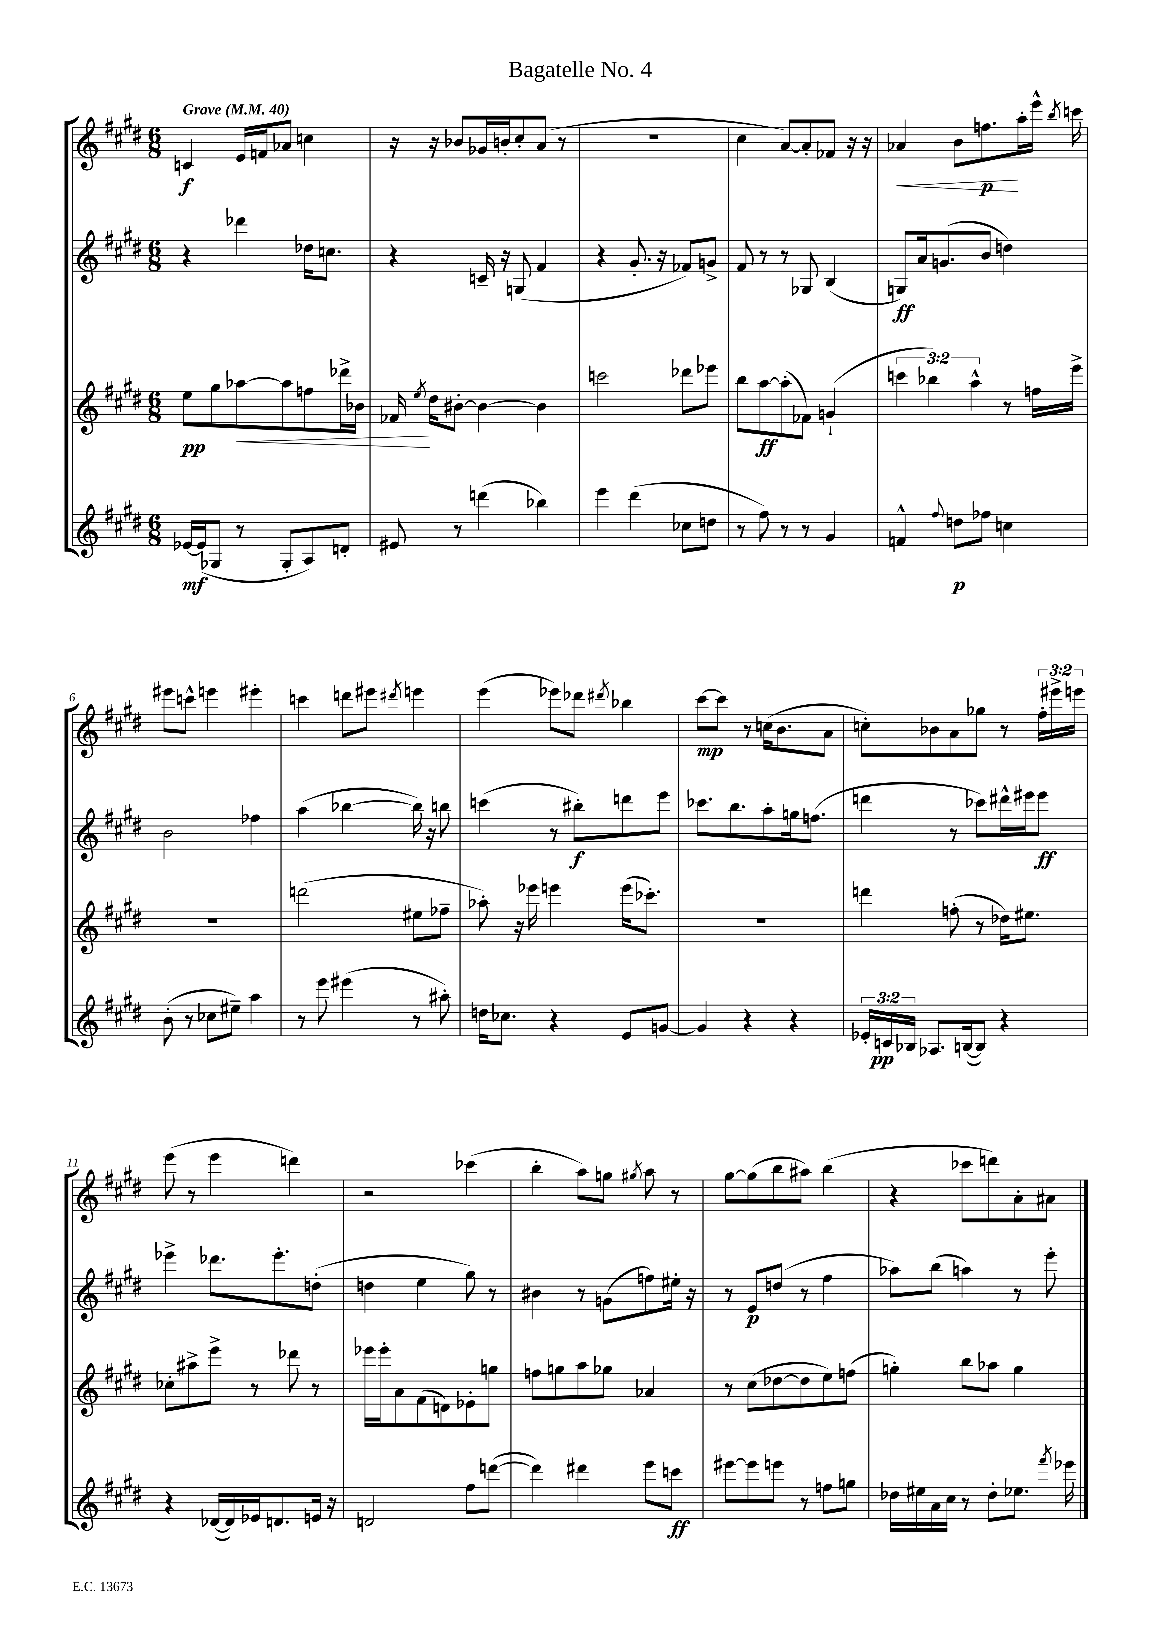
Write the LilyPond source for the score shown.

\header { title = "Bagatelle No. 4" }
<<
\new StaffGroup <<
\new Staff = "s0" {
    \clef treble \key e \major \numericTimeSignature \time 6/8 \override Staff.TupletNumber.text = #tuplet-number::calc-fraction-text \tempo "Grave" 4 = 40
    \autoBeamOff c'4\f e'16[ f'16 aes'8] c''4 |
    r16 r16 bes'8[ ges'16 b'16-. cis''8-. a'8]( r8 |
    R2. |
    cis''4 a'8[~) a'8-. fes'8] r16 r16 |
    aes'4\< b'8[ f''8.\p\! a''16-. e'''16]-^ \acciaccatura { b''8 } c'''16 |
    eis'''8[ c'''8]-^ e'''4 eis'''4-. |
    c'''4 d'''8[ eis'''8] \acciaccatura { dis'''8 } e'''4 |
    e'''4( ees'''8[) des'''8] \acciaccatura { dis'''8 } bes''4 |
    cis'''8[~\mp cis'''8] r8 c''16[( b'8. a'8] |
    c''8[-.) bes'8 a'8 ges''8] r8 \tuplet 3/2 { fis''16[-. eis'''16-> e'''16] } |
    e'''8( r8 e'''4 d'''4) |
    r2 ces'''4( |
    b''4-. a''8[) g''8] \acciaccatura { gis''8 } a''8 r8 |
    gis''8[~ gis''8( b''8 ais''8]) b''4( |
    r4 ces'''8[ d'''8) a'8-. ais'8] \bar "|." |
}
\new Staff = "s1" {
    \clef treble \key e \major \numericTimeSignature \time 6/8
    \autoBeamOff r4 des'''4 des''16[ c''8.] |
    r4 c'16-- r16 g8( fis'4 |
    r4 gis'8.-. r16 fes'8[) g'8]-> |
    fis'8 r8 r8 ges8 b4( |
    g8[\ff) a'16 g'8.( b'8] d''4) |
    b'2 fes''4 |
    a''4( bes''4~ bes''16) r16 b''8 |
    c'''4( r8 bis''8[-.\f) d'''8 e'''8] |
    ces'''8.[ b''8. a''8-. g''16 f''8.]( |
    d'''4 r8 ces'''8[) dis'''16-^ eis'''16 eis'''8]\ff |
    ees'''4-> des'''8.[ ees'''8.-. d''8]-.( |
    d''4 e''4 gis''8) r8 |
    bis'4 r8 g'8[( f''8) eis''16]-. r16 |
    r8 e'8[\p d''8]( r8 fis''4 |
    aes''8[) b''8]( a''4) r8 e'''8-. \bar "|." |
}
\new Staff = "s2" {
    \clef treble \key e \major \numericTimeSignature \time 6/8 \override Staff.TupletNumber.text = #tuplet-number::calc-fraction-text
    \autoBeamOff e''8[\pp gis''8 aes''8~\< aes''8 f''8 des'''16-> bes'16] |
    fes'16\! \acciaccatura { e''8 } dis''16[ bis'8]~-. bis'4~ bis'4 |
    c'''2 des'''8[ ees'''8] |
    b''8[ a''8~\ff a''8-.( fes'8]) g'4-!( |
    \tuplet 3/2 { c'''4 bes''4) a''4-^ } r8 f''16[ e'''16]-> |
    R2. |
    d'''2( eis''8[ fes''8]-- |
    aes''8-.) r16 ees'''16 e'''4 e'''16[( ces'''8.]-.) |
    R2. |
    d'''4 f''8-.( r8 des''16[) eis''8.] |
    ces''8[-. ais''8-> e'''8]-> r8 des'''8 r8 |
    ees'''16[ ees'''16-. a'8 fis'8( d'8) ees'8-. g''8] |
    f''8[ g''8 a''8 ges''8] aes'4 |
    r8 cis''8[( des''8~ des''8 e''8) f''8]( |
    g''4-.) b''8[ aes''8] g''4 \bar "|." |
}
\new Staff = "s3" {
    \clef treble \key e \major \numericTimeSignature \time 6/8 \override Staff.TupletNumber.text = #tuplet-number::calc-fraction-text
    \autoBeamOff ees'16[~\mf ees'16( ges8] r8 ges8[-. a8) d'8]-. |
    eis'8 r8 d'''4( bes''4) |
    e'''4 dis'''4( ces''8[ d''8] |
    r8 fis''8) r8 r8 gis'4 |
    f'4-^ \appoggiatura { fis''8 } d''8[\p fes''8] c''4 |
    b'8-.( r8 ces''8[ eis''8]--) a''4 |
    r8 e'''8 eis'''4( r8 ais''8-.) |
    d''16[ ces''8.] r4 e'8[ g'8]~ |
    g'4 r4 r4 |
    \tuplet 3/2 { ees'16[-. c'16\pp bes16] } aes8.[ b16~( b8]) r4 |
    r4 des'16[~( des'16) ees'16 d'8. e'16] r16 |
    d'2 fis''8[ d'''8]~( |
    d'''4) dis'''4 e'''8[ c'''8]\ff |
    eis'''8[~ eis'''8 e'''8] r8 f''8[ g''8] |
    des''16[ eis''16 a'16 cis''16] r8 des''8[-. ees''8.] \acciaccatura { fis'''8 } ees'''16 \bar "|." |
}
>>
>>
